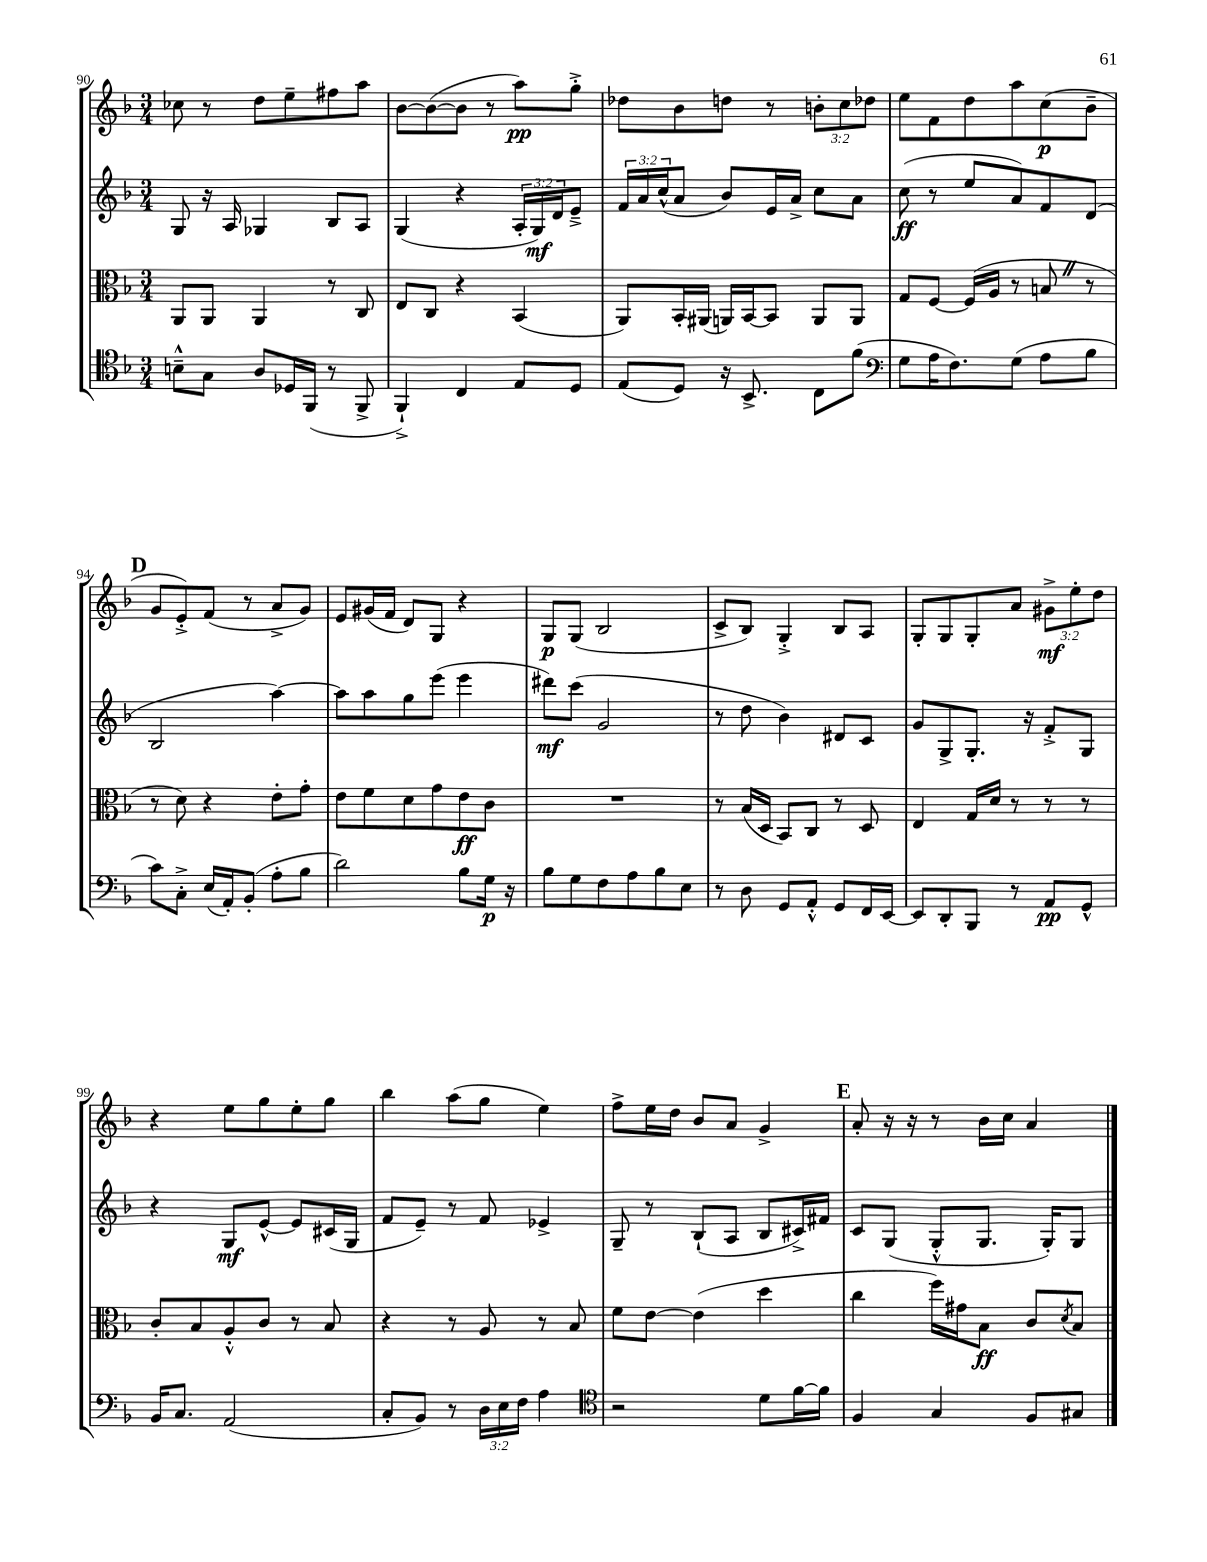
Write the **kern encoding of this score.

**kern	**dynam	**kern	**dynam	**kern	**dynam	**kern	**dynam
*part4	*part4	*part3	*part3	*part2	*part2	*part1	*part1
*staff4	*staff4	*staff3	*staff3	*staff2	*staff2	*staff1	*staff1
*clefC4	*	*clefC3	*	*clefG2	*	*clefG2	*
*k[b-]	*	*k[b-]	*	*k[b-]	*	*k[b-]	*
*M3/4	*	*M3/4	*	*M3/4	*	*M3/4	*
=90	=90	=90	=90	=90	=90	=90	=90
8Bn~^^\L	.	8AA/L	.	8G/	.	8cc-X\	.
8G\J	.	8AA/J	.	16r	.	8r	.
.	.	.	.	16A/	.	.	.
8A/L	.	4AA/	.	4G-X/	.	8dd\L	.
16D-X/L	.	.	.	.	.	8ee~\	.
(16FF/JJ	.	.	.	.	.	.	.
8r	.	8r	.	8B-/L	.	8ff#X\	.
8FF^/	.	8C/	.	8A/J	.	8aa\J	.
=91	=91	=91	=91	=91	=91	=91	=91
4FF`^/)	.	8E/L	.	(4G/	.	[8b-\L	.
.	.	8C/J	.	.	.	(8b-\_	.
4C/	.	4r	.	4r	.	8b-\J]	.
.	.	.	.	.	.	8r	.
8E/L	.	(4BB-/	.	24A'/LL	.	8aa\L)	pp
.	.	.	.	24G/)	mf	.	.
.	.	.	.	24d/J	.	.	.
8D/J	.	.	.	8e~^/J	.	8gg'^\J	.
=92	=92	=92	=92	=92	=92	=92	=92
(8E/L	.	8AA/L)	.	24f/LL	.	8dd-X\L	.
.	.	.	.	24a/	.	.	.
.	.	.	.	(24cc^^/J	.	.	.
8D/J)	.	16BB-'/L	.	8a/J	.	8b-\	.
.	.	(16AA#X/JJ	.	.	.	.	.
16r	.	16AAn/LL)	.	8b-/L)	.	8ddn\J	.
8.BB-^/	.	[16BB-/J	.	.	.	.	.
.	.	8BB-/J]	.	16e/L	.	8r	.
.	.	.	.	16a^/JJ	.	.	.
8C\L	.	8AA/L	.	8cc\L	.	12bn'\L	.
.	.	.	.	.	.	12cc\	.
(8f\J	.	8AA/J	.	8a\J	.	.	.
.	.	.	.	.	.	12dd-X\J	.
=93	=93	=93	=93	=93	=93	=93	=93
*clefF4	*	*	*	*	*	*	*
8G\L	.	8G/L	.	(8cc\	ff	8ee\L	.
16A\K	.	[8F/J	.	8r	.	8f\	.
8.F\)	.	.	.	.	.	.	.
.	.	(16F/LL]	.	8ee/L	.	8dd\	.
.	.	16A/JJ	.	.	.	.	.
(8G\J	.	8r	.	8a/)	.	8aa\	.
8A\L	.	8BnZ/	.	8f/	.	(8cc\	p
8B-\J	.	8r	.	(8d/J	.	8b-~\J	.
!!LO:LB:g=z
!!LO:REH:place=s1:t=D
=94	=94	=94	=94	=94	=94	=94	=94
8c\L)	.	8r	.	2B-/	.	8g/L	.
8C'^\J	.	8d\)	.	.	.	8e'^/)	.
(16E/LL	.	4r	.	.	.	(8f/J	.
16AA'/J)	.	.	.	.	.	.	.
(8BB-'/J	.	.	.	.	.	8r	.
8A'\L	.	8e'\L	.	[4aa\)	.	8a^/L	.
8B-\J	.	8g'\J	.	.	.	8g/J)	.
=95	=95	=95	=95	=95	=95	=95	=95
2d\)	.	8e\L	.	8aa\L]	.	8e/L	.
.	.	8f\	.	8aa\	.	(16g#X/L	.
.	.	.	.	.	.	16f/JJ	.
.	.	8d\	.	8gg\	.	8d/L)	.
.	.	8g\	.	(8eee\J	.	8G/J	.
8B-\L	.	8e\	ff	4eee\	.	4r	.
16G\Jk	p	8c\J	.	.	.	.	.
16r	.	.	.	.	.	.	.
=96	=96	=96	=96	=96	=96	=96	=96
8B-\L	.	2.r	.	8ddd#X\L)	mf	8G/L	p
8G\	.	.	.	(8ccc\J	.	(8G/J	.
8F\	.	.	.	2g/	.	2B-/	.
8A\	.	.	.	.	.	.	.
8B-\	.	.	.	.	.	.	.
8E\J	.	.	.	.	.	.	.
=97	=97	=97	=97	=97	=97	=97	=97
8r	.	8r	.	8r	.	8c^/L	.
8D\	.	(16B-/LL	.	8dd\	.	8B-/J)	.
.	.	16D/JJ	.	.	.	.	.
8GG/L	.	8BB-/L)	.	4b-\)	.	4G'^/	.
8AA'^^/J	.	8C/J	.	.	.	.	.
8GG/L	.	8r	.	8d#X/L	.	8B-/L	.
16FF/L	.	8D/	.	8c/J	.	8A/J	.
[16EE/JJ	.	.	.	.	.	.	.
=98	=98	=98	=98	=98	=98	=98	=98
8EE/L]	.	4E/	.	8g/L	.	8G'/L	.
8DD'/	.	.	.	8G^/	.	8G/	.
8BBB-/J	.	16G/LL	.	8.G'/J	.	8G'/	.
.	.	16d/JJ	.	.	.	.	.
8r	.	8r	.	.	.	8a/J	.
.	.	.	.	16r	.	.	.
8AA/L	pp	8r	.	8f'^/L	.	12g#X^\L	mf
.	.	.	.	.	.	12ee'\	.
8GG^^/J	.	8r	.	8G/J	.	.	.
.	.	.	.	.	.	12dd\J	.
!!LO:LB:g=z
=99	=99	=99	=99	=99	=99	=99	=99
16BB-/KL	.	8c'/L	.	4r	.	4r	.
8.C/J	.	.	.	.	.	.	.
.	.	8B-/	.	.	.	.	.
(2AA/	.	8A'^^/	.	8G/L	mf	8ee\L	.
.	.	8c/J	.	[8e^^/J	.	8gg\	.
.	.	8r	.	8e/L]	.	8ee'\	.
.	.	8B-/	.	(16c#X/L	.	8gg\J	.
.	.	.	.	16G/JJ	.	.	.
=100	=100	=100	=100	=100	=100	=100	=100
8C'/L	.	4r	.	8f/L	.	4bb-\	.
8BB-/J)	.	.	.	8e~/J)	.	.	.
8r	.	8r	.	8r	.	(8aa\L	.
24D\LL	.	8A/	.	8f/	.	8gg\J	.
24E\	.	.	.	.	.	.	.
24F\JJ	.	.	.	.	.	.	.
4A\	.	8r	.	4e-X^/	.	4ee\)	.
.	.	8B-/	.	.	.	.	.
=101	=101	=101	=101	=101	=101	=101	=101
*clefC4	*	*	*	*	*	*	*
2r	.	8f\L	.	8G~/	.	8ff^\L	.
.	.	[8e\J	.	8r	.	16ee\L	.
.	.	.	.	.	.	16dd\JJ	.
.	.	(4e\]	.	(8B-`/L	.	8b-/L	.
.	.	.	.	8A/J	.	8a/J	.
8d\L	.	4dd\	.	8B-/L	.	4g^/	.
[16f\L	.	.	.	16c#X^/L)	.	.	.
16f\JJ]	.	.	.	16f#X/JJ	.	.	.
!!LO:REH:place=s1:t=E
=102	=102	=102	=102	=102	=102	=102	=102
4F/	.	4cc\	.	8c/L	.	8a'/	.
.	.	.	.	(8G/J	.	16r	.
.	.	.	.	.	.	16r	.
4G/	.	16ff\LL)	.	8G'^^/L	.	8r	.
.	.	16g#X\J	.	.	.	.	.
.	.	8B-\J	ff	8.G/J	.	16b-\LL	.
.	.	.	.	.	.	16cc\JJ	.
8F/L	.	8c/L	.	.	.	4a/	.
.	.	.	.	16G'/KL)	.	.	.
.	.	8qd/	.	.	.	.	.
8G#X/J	.	8B-/J	.	8G/J	.	.	.
==	==	==	==	==	==	==	==
*-	*-	*-	*-	*-	*-	*-	*-
